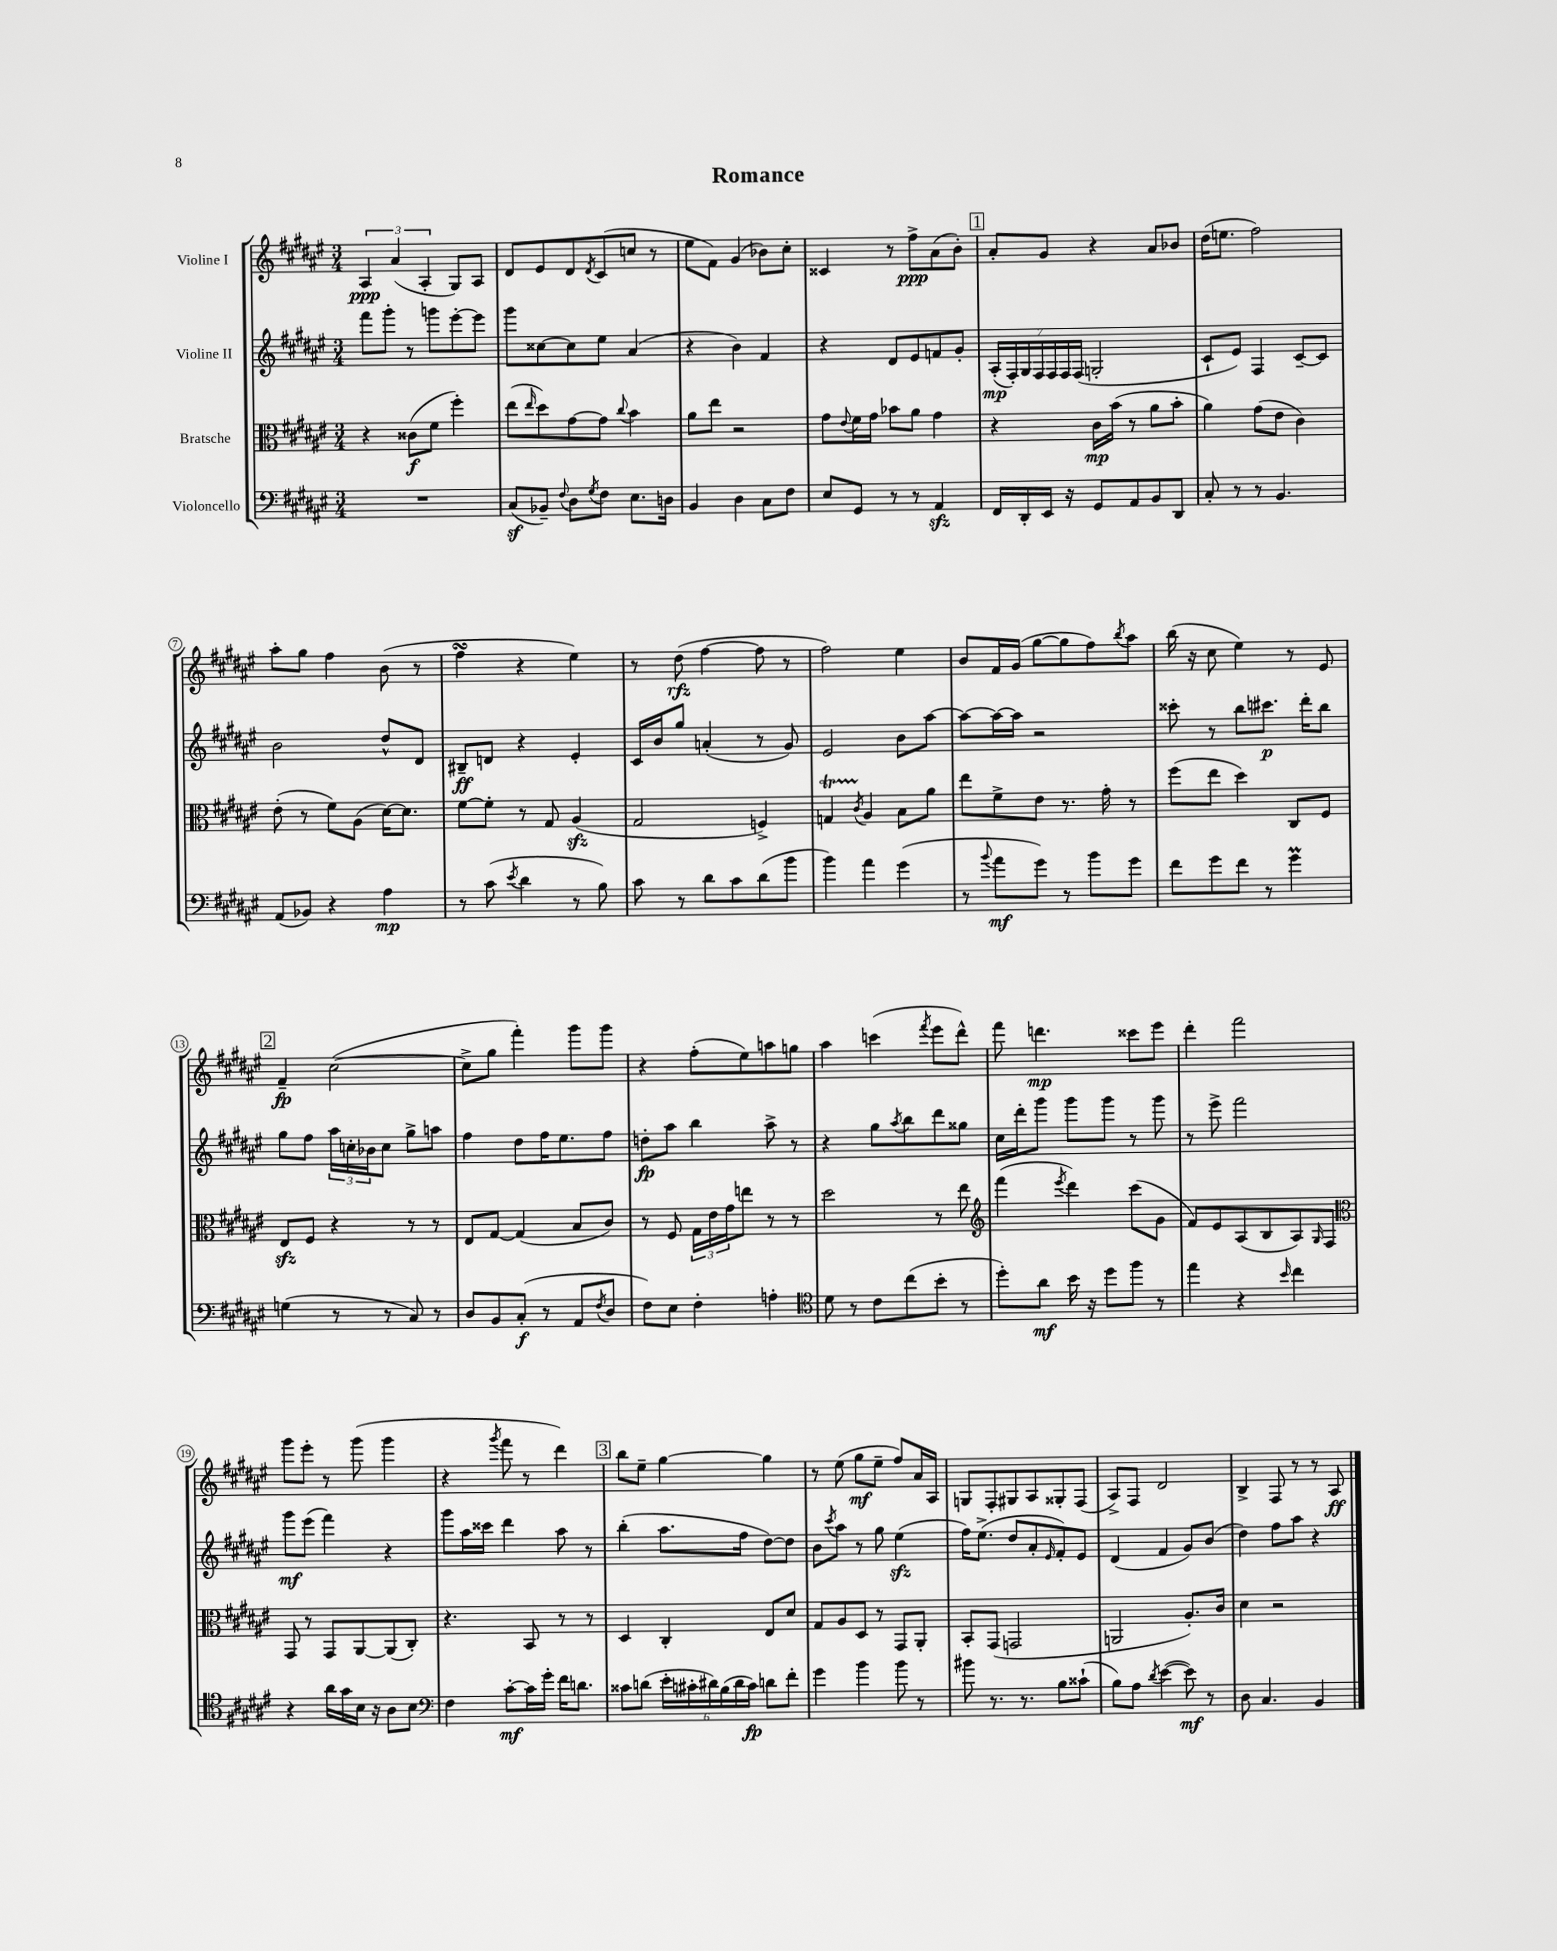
\header { title = "Romance" }
<<
\new StaffGroup <<
\new Staff = "s0" \with { instrumentName = "Violine I" } {
    \clef treble \key fis \major \numericTimeSignature \time 3/4
    \tuplet 3/2 { ais4\ppp ais'4( ais4-. } gis8) ais8 |
    dis'8 eis'8 dis'8 \acciaccatura { dis'8 } cis'8( c''8 r8 |
    eis''8 fis'8) gis'4( bes'8) cis''8-. |
    cisis'4 r8 fis''8->\ppp ais'8( b'8-.) |
    \mark \markup { \box "1" } ais'8-. gis'8 r4 ais'8 bes'8 |
    dis''16( e''8. fis''2) |
    ais''8-. gis''8 fis''4 b'8( r8 |
    fis''4\turn r4 eis''4) |
    r8 dis''8\rfz( fis''4~ fis''8 r8 |
    fis''2) eis''4 |
    b'8 fis'16 gis'16( gis''8~ gis''8 fis''8) \acciaccatura { b''8 } ais''8 |
    b''16( r16 cis''8 eis''4) r8 eis'8 |
    \mark \markup { \box "2" } fis'4--\fp cis''2~( |
    cis''8-> gis''8 fis'''4-.) gis'''8 gis'''8 |
    r4 fis''8-.( eis''8) a''8 g''8 |
    ais''4 c'''4( \acciaccatura { fis'''8 } eis'''8 dis'''8-^) |
    fis'''8 d'''4.\mp cisis'''8 eis'''8 |
    dis'''4-. fis'''2 |
    gis'''8 eis'''8-. r8 gis'''8( gis'''4 |
    r4 \acciaccatura { gis'''8 } fis'''8 r8 dis'''4) |
    \mark \markup { \box "3" } b''8 eis''8-- gis''4~ gis''4 |
    r8 eis''8( gis''8\mf eis''8-- fis''8) ais'16 ais16 |
    g8 fis8-. gis8 ais8 gisis8-. fis8( |
    ais8->) fis8 dis'2 |
    b4-> fis8 r8 r8 ais8\ff \bar "|." |
}
\new Staff = "s1" \with { instrumentName = "Violine II" } {
    \clef treble \key fis \major \numericTimeSignature \time 3/4
    fis'''8 gis'''8-. r8 g'''8 eis'''8~-. eis'''8 |
    gis'''8 cisis''8~ cisis''8 eis''8 ais'4( |
    r4 b'4) fis'4 |
    r4 dis'8 eis'8 f'8 gis'8-. |
    \mark \markup { \box "1" } \tuplet 7/4 { ais16-.\mp( fis16-.) gis16 fis16 fis16 fis16 fis16( } g2-. |
    cis'8-! eis'8) fis4 cis'8~-- cis'8 |
    b'2 dis''8-^ dis'8 |
    bis8--\ff d'8 r4 eis'4-. |
    cis'16 b'16 gis''8 a'4-.( r8 gis'8) |
    eis'2 b'8 ais''8~ |
    ais''8~ ais''16~ ais''16 r2 |
    cisis'''8-. r8 b''8 cis'''8.\p dis'''16-. b''8 |
    \mark \markup { \box "2" } gis''8 fis''8 \tuplet 3/2 { ais''16 c''16-. bes'16 } c''8 gis''8-> a''8 |
    fis''4 dis''8 fis''16 eis''8. fis''8 |
    d''8-.\fp ais''8 b''4 ais''8-> r8 |
    r4 gis''8 \acciaccatura { ais''8 } b''8 dis'''8 gisis''8 |
    cis''16 dis'''16-. gis'''8 gis'''8 gis'''8 r8 gis'''8 |
    r8 eis'''8-> fis'''2 |
    gis'''8\mf eis'''8( fis'''4) r4 |
    gis'''8 ais''16 cisis'''16 dis'''4 ais''8 r8 |
    \mark \markup { \box "3" } b''4-.( ais''8. fis''16 dis''8~) dis''8 |
    b'8 \acciaccatura { cis'''8 } ais''8 r8 gis''8 eis''4\sfz( |
    fis''16) eis''8.->( dis''8 ais'8-. \grace { eis'16 } fis'8-.) eis'8 |
    dis'4( fis'4 gis'8) b'8( |
    dis''4) fis''8 ais''8 r4 \bar "|." |
}
\new Staff = "s2" \with { instrumentName = "Bratsche" } {
    \clef alto \key fis \major \numericTimeSignature \time 3/4
    r4 cisis'8\f( fis'8 fis''4-.) |
    eis''8( \grace { eis''16 } dis''8) gis'8~ gis'8 \appoggiatura { cis''8 } b'4 |
    ais'8 eis''8 r2 |
    gis'8 \appoggiatura { eis'8 } fis'16 gis'16 bes'8 ais'8 gis'4 |
    \mark \markup { \box "1" } r4 cis'16\mp b'16( r8 ais'8 b'8-. |
    ais'4) gis'8( eis'8 cis'4) |
    eis'8-.( r8 fis'8) ais8( dis'16~) dis'8. |
    fis'8~ fis'8-. r8 gis8 ais4\sfz( |
    gis2 f4->) |
    g4\startTrillSpan \acciaccatura { cis'8 } ais4\stopTrillSpan b8 ais'8 |
    eis''8 fis'8-> eis'8 r8. gis'16-. r8 |
    fis''8( eis''8 dis''4) cis8 fis8 |
    \mark \markup { \box "2" } eis8\sfz fis8 r4 r8 r8 |
    eis8 gis8~ gis4( b8 cis'8) |
    r8 fis8 \tuplet 3/2 { gis16 eis'16 gis'16 } e''8 r8 r8 |
    dis''2 r8 eis''8 |
    \clef treble fis'''4( \acciaccatura { eis'''8 } dis'''4) cis'''8( gis'8 |
    fis'8) eis'8 ais8( b8 ais8) \grace { gis16 } fis8 |
    \clef alto gis,8 r8 gis,8 ais,8~ ais,8( cis8-.) |
    r4. b,8 r8 r8 |
    \mark \markup { \box "3" } dis4 cis4-. eis8 dis'8 |
    gis8 ais8 dis8 r8 gis,8 ais,8-. |
    b,8-. gis,8( g,2 |
    a,2 ais8.-.) cis'16 |
    dis'4 r2 \bar "|." |
}
\new Staff = "s3" \with { instrumentName = "Violoncello" } {
    \clef bass \key fis \major \numericTimeSignature \time 3/4
    R2. |
    cis8\sf( bes,8--) \appoggiatura { fis8 } dis8 \acciaccatura { gis8 } fis8 eis8. d16 |
    b,4 dis4 cis8 fis8 |
    eis8 gis,8 r8 r8 ais,4\sfz |
    \mark \markup { \box "1" } fis,16 dis,16-. eis,16 r16 gis,8 ais,8 b,8 dis,8 |
    cis8-. r8 r8 b,4. |
    ais,8( bes,8) r4 ais4\mp |
    r8 cis'8( \acciaccatura { eis'8 } dis'4 r8 b8) |
    cis'8 r8 dis'8 cis'8 dis'8( b'8 |
    b'4) ais'4 gis'4( |
    r8 \appoggiatura { b'8 } ais'8\mf gis'8) r8 b'8 gis'8 |
    fis'8 gis'8 fis'8 r8 gis'4\prall |
    \mark \markup { \box "2" } g4( r8 r8 cis8) r8 |
    dis8 b,8 cis8-.\f( r8 ais,8 \acciaccatura { fis8 } dis8 |
    fis8) eis8 fis4-. a4-. |
    \clef tenor dis'8 r8 cis'8 cis''8( b'8-. r8 |
    dis''8-.) ais'8\mf b'16 r16 dis''8 fis''8 r8 |
    eis''4 r4 \grace { b'16 } cis''4 |
    r4 ais'16 gis'16 b16 r16 ais8 b8 |
    \clef bass fis4 cis'8~-.\mf cis'16 gis'16-. fis'16 d'8. |
    \mark \markup { \box "3" } cisis'8 d'8( \tuplet 6/4 { eis'16-. cis'16-. dis'16) b16( dis'16 cis'16\fp) } d'8 fis'8-. |
    gis'4 b'4 b'8 r8 |
    bis'8 r8. r8. b8 cisis'8-!( |
    b8) ais8 \acciaccatura { dis'8 } eis'4~( eis'8\mf) r8 |
    dis8 cis4. b,4 \bar "|." |
}
>>
>>
\layout { \context { \Score \override BarNumber.stencil = #(make-stencil-circler 0.1 0.3 ly:text-interface::print) } }
